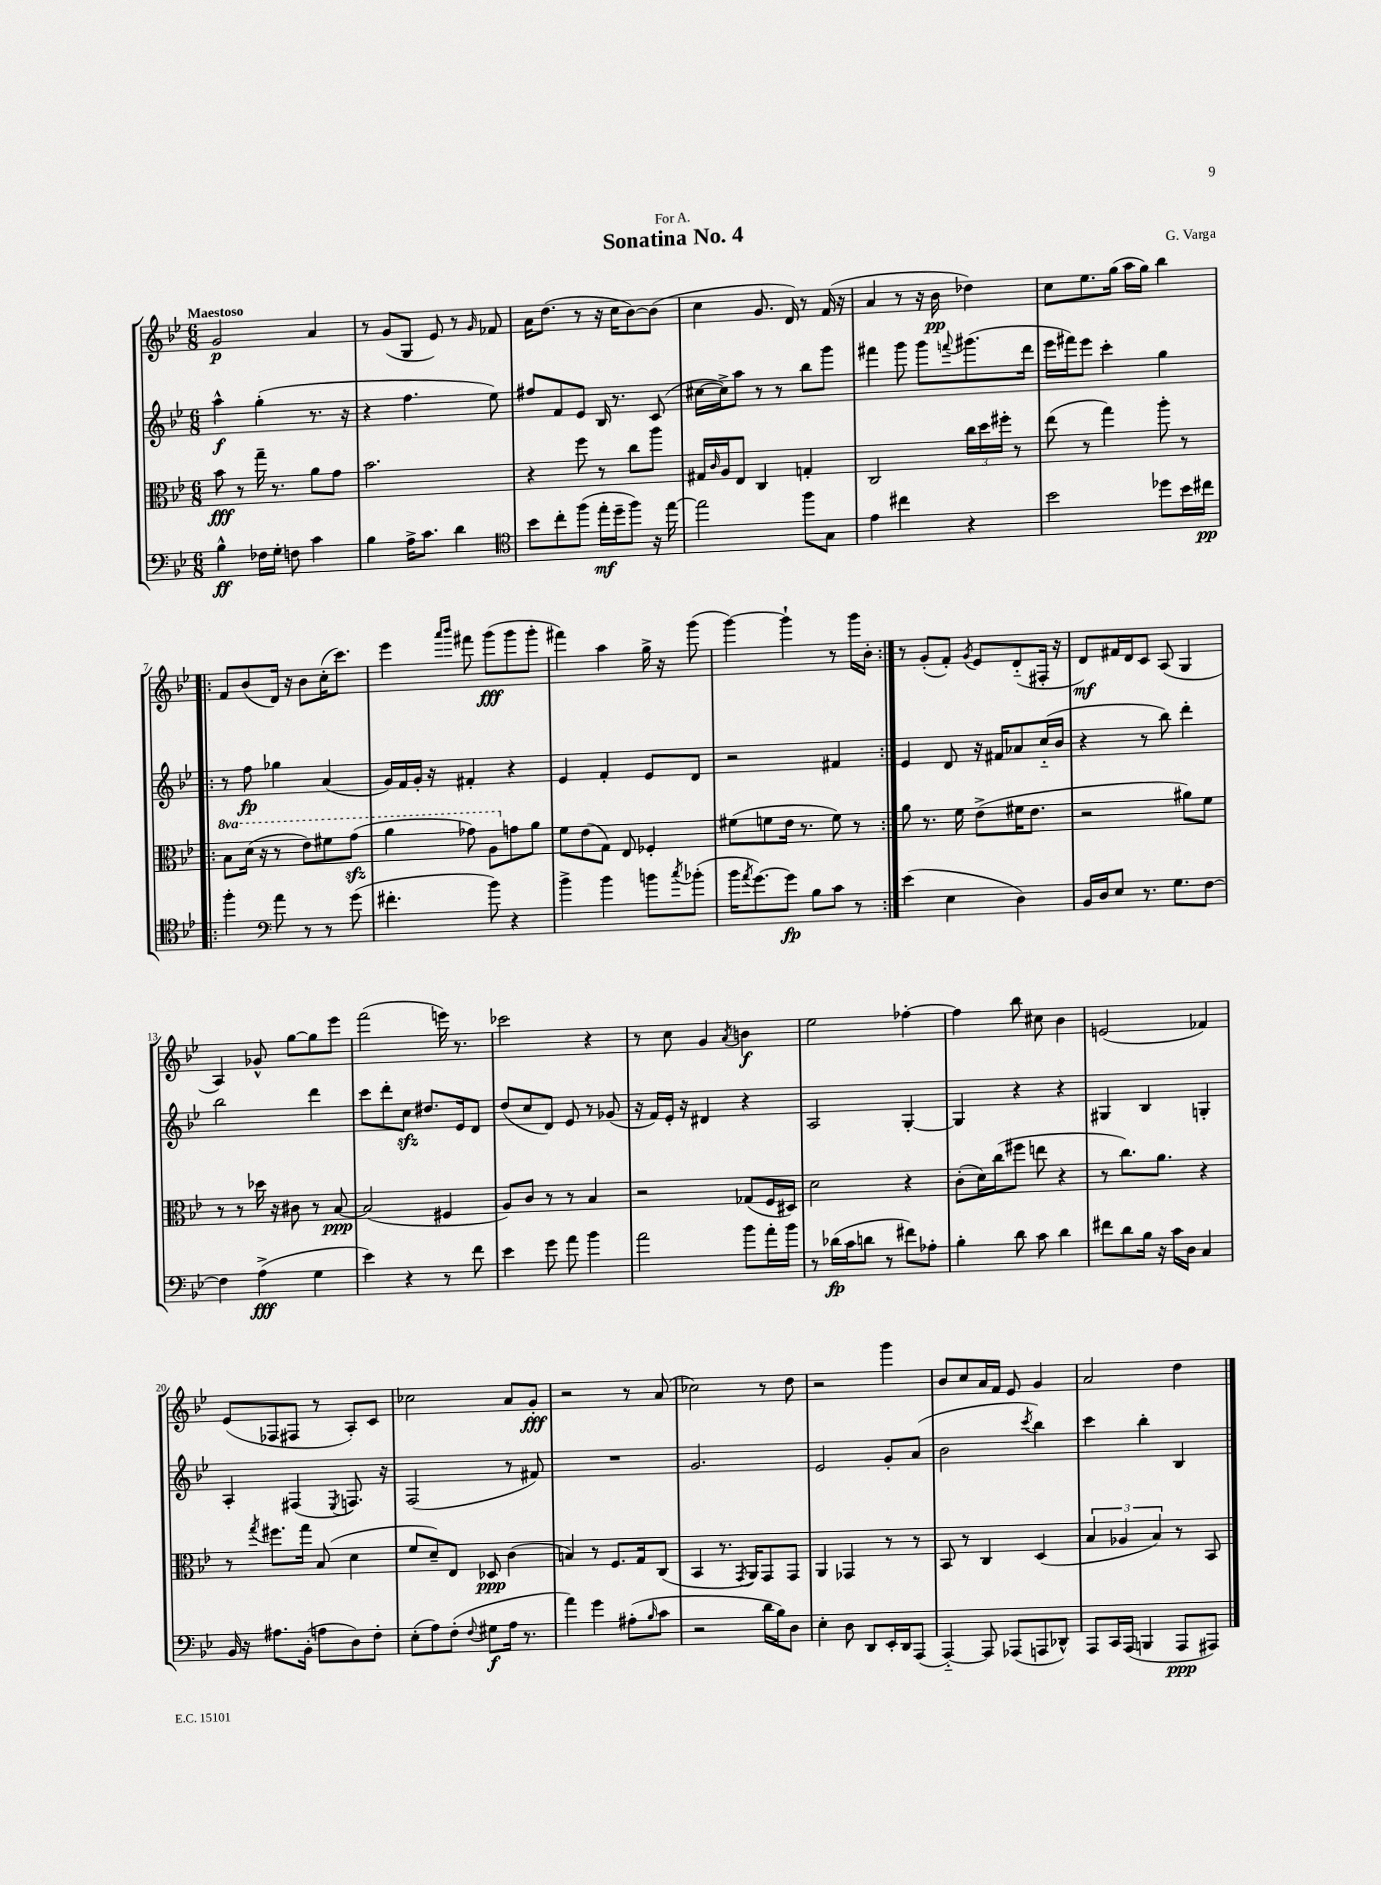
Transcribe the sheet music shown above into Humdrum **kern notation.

**kern	**kern	**kern	**kern
*staff4	*staff3	*staff2	*staff1
*clefF4	*clefC3	*clefG2	*clefG2
*k[b-e-]	*k[b-e-]	*k[b-e-]	*k[b-e-]
*M6/8	*M6/8	*M6/8	*M6/8
4B-^^\	8b-\	4aa^^\	2g/
.	8r	.	.
16F-\LL	16gg~\	(4gg'\	.
16G'\JJ	8.r	.	.
8F\	.	.	.
4c\	8a\L	8.r	4a/
.	8g\J	.	.
.	.	16r	.
=	=	=	=
4B-\	2.b-\	4r	8r
.	.	.	(8g/L
16A^\LK	.	4.ff\	8G/J
8.c\J	.	.	.
.	.	.	8e-/)
4d\	.	.	8r
.	.	.	16qqg/
.	.	8ee-\)	8f-/
=	=	=	=
*clefC4	*	*	*
8b-\L	4r	8ff#/L	16a\LK
.	.	.	(8.dd\J
8cc'\	.	8f/	.
(8ff\J	8ff\	8e-/J	8r
16ee-'\LL	8r	16B-/	16r
16dd~\J	.	8.r	16cc\LK
8ff\J)	8cc\L	.	[8b-\)
16r	8aa\J	(8c/	(8b-\]J
[16ee-\	.	.	.
=	=	=	=
2ee-\]	16G#/LL	[16cc#\LL	4cc\
.	16qqc/	.	.
.	16A/J	16cc#^\]J)	.
.	8E-/J	8aa\J	.
.	4C/	8r	8.g/
.	.	8r	.
.	.	.	16d/)
8ff\L	4G'/	8bb-\L	8r
8G\J	.	8ggg\J	(16f/
.	.	.	16r
=	=	=	=
4e-\	2C/	4fff#\	4a/
4cc#\	.	8ggg\	8r
.	.	8ggg\L	16r
.	.	.	16b-\
.	.	8qqfff/	.
4r	24cc\LL	(8.ggg#\	4dd-\)
.	24dd\	.	.
.	24ff#'\JJ	.	.
.	8r	.	.
.	.	16ddd\Jk	.
=	=	=	=
2b-\	(8ee-\	16eee-\LL	8cc\L
.	.	16fff#\J)	.
.	8r	8eee-\J	8.ee-\
.	4gg\)	4ccc'\	.
.	.	.	(16gg\Jk
.	.	.	16aa\LL
.	.	.	16gg\JJ)
8dd-\L	8aa'\	4gg\	4bb-\
16b-\L	8r	.	.
16cc#\JJ	.	.	.
=!|:	=!|:	=!|:	=!|:
4ff'\	8b-\L	8r	8f/L
.	(16dd\Jk	8ff\	(8b-/
.	16r	.	.
*clefF4	*	*	*
8a\	8r	4gg-\	16d/Jk)
.	.	.	16r
8r	8ee-\L)	.	8b-\L
8r	8ff#\	(4a/	(16cc'\K
.	.	.	8.ccc\J)
(8g\	(8gg\J	.	.
=	=	=	=
4.f#'\	4aa\	16g/LL)	4eee-\
.	.	16f/	.
.	.	16g'/JJ	.
.	.	16r	.
.	.	.	16qqaaa/LL
.	.	.	16qqbbb-/JJ
.	8gg-\)	4f#'/	8fff#\
8b-\)	8a\L	.	(8ggg\L
4r	8g\	4r	8ggg\
.	8a\J	.	8ggg'\J
=	=	=	=
4b-^\	8f\L	4e-/	4fff#\)
.	(8e-\	.	.
4b-\	8G\J)	4f'/	4aa\
.	8E-/	.	.
8b\L	4F-'/	8e-/L	16gg^\
.	.	.	16r
8qcc/	.	.	.
(8b-'\J	.	8d/J	(8ggg\
=	=	=	=
16b-\LK	(8f#\L	2r	[4ggg\)
8qa/	.	.	.
[8.g\)	.	.	.
.	8f\	.	.
8g\]J	16e-\Jk	.	4ggg`\]
.	8.r	.	.
8B-\L	.	.	.
8c\J	8f\)	4f#/	8r
8r	8r	.	16ggg\LL
.	.	.	16b-'\JJ
=:|!	=:|!	=:|!	=:|!
(4e-\	8a\	4e-/	8r
.	8.r	.	(8g'/L
4E-\	.	8d/	8f'/J)
.	16f\	.	.
.	.	.	8qg/
.	(8e-^\L	16r	8e-/L
.	.	16f#/LK	.
4D\)	16f#\K	8a-/	(8d'~/
.	8.e-\J	.	.
.	.	(16cc'~/L	16F#'/Jk
.	.	16b-/JJ	16r
=	=	=	=
16BB-/LL	2r	4r	8d/L)
16D/J	.	.	.
8E-/J	.	.	16f#/L
.	.	.	16d/J
8.r	.	8r	8c/J
.	.	8bb-\)	(8A/
8.G\L	.	.	.
.	8a#\L)	4ddd'\	4G/
[8F\J	8f\J	.	.
=	=	=	=
4F\]	8r	2bb-\	4A/)
.	8r	.	.
(4A^\	16dd-\	.	8g-^^/
.	16r	.	.
.	8c#\	.	[8gg\L
4G\	8r	4ddd\	8gg\]
.	[8B-/	.	8eee-\J
=	=	=	=
4e-\)	(2B-/]	8ccc\L	(2fff\
.	.	8ddd'\	.
4r	.	8cc\J	.
.	.	8.dd#/L	.
8r	4F#/	.	16eee\)
.	.	16e-/k	8.r
8f\	.	8d/J	.
=	=	=	=
4e-\	8A/L)	(8dd/L	2ccc-\
.	8c/J	8cc/	.
8g\	8r	8d/J)	.
8a\	8r	8e-/	.
4b-\	4B-/	8r	4r
.	.	(8g-/	.
=	=	=	=
2a\	2r	16r	8r
.	.	16f/LL)	.
.	.	16e-'/JJ	8cc\
.	.	16r	.
.	.	4d#/	4g/
.	.	.	8qa/
8b-\L	(8G-/L	4r	4b\
16a'\L	16F/L	.	.
16b-\JJ	16D#/JJ)	.	.
=	=	=	=
8r	2d\	2A/	2ee-\
(16d-\LL	.	.	.
16c\J	.	.	.
8d\J	.	.	.
8r	.	.	.
8f#\L)	4r	[4G'/	[4ff-'\
8A-'\J	.	.	.
=	=	=	=
4B-'\	(8c'\L	4G/]	4ff-\]
.	16d\L)	.	.
.	(16cc\J	.	.
8d\	8ff#\J	4r	8bb-\
8c\	8ee\	.	8cc#\
4d\	4r	4r	4b-\
=	=	=	=
8f#\L	8r	4G#/	(2e/
8d\	8.cc\L)	.	.
16B-\Jk	.	4B-/	.
16r	8.a\J	.	.
16c\LL	.	.	.
16D\JJ	.	.	.
4C/	4r	4G'/	4f-/)
=	=	=	=
16BB-/	8r	4A'/	(8e-/L
16r	.	.	.
.	8qgg/	.	.
8.A#\L	8.ff#\L	.	8F-/
.	.	(4F#/	8F#/J
(16BB-'\Jk	16gg\Jk	.	.
8A\L	(8B-/	.	8r
.	.	8qE-/	.
8D\)	4d\	8.F/)	8A'/L)
8F'\J	.	.	8c/J
.	.	16r	.
=	=	=	=
(8E-'\L	8f/L	(2F/	2cc-\
8A\)	8d~/)	.	.
(8F'\J	8E-/J	.	.
8qqF/	.	.	.
8G#\L	8D-/	.	.
16A\Jk	(4c\	8r	8a/L
8.r	.	.	.
.	.	8f#/)	8g'/J
=	=	=	=
4a\)	4B/)	2.r	2r
4g\	8r	.	.
.	8.F/L	.	.
(8A#'\L	.	.	8r
.	16G/k	.	.
16qqB-/	.	.	.
8c\J	(8C/J	.	(8a/
=	=	=	=
2r	4BB-/	2.g/	2cc-\)
.	8.r	.	.
.	8qGG/	.	.
.	16AA/LK)	.	.
16d\LL	8GG/	.	8r
16B-\J)	.	.	.
8D\J	8GG/J	.	8dd\
=	=	=	=
4E-'\	4AA/	2e-/	2r
8D\	4GG-/	.	.
8DD/L	.	.	.
16EE-'/L	8r	8g'/L	4ggg\
16DD/J	.	.	.
(8AAA/J	8r	(8a/J	.
=	=	=	=
[4AAA'~/)	8BB-/	2b-\	8b-/L
.	8r	.	8cc/
8AAA/]	4C/	.	16a/L
.	.	.	16f/JJ
(8AAA-/L	.	.	8e-/
.	.	8qccc/	.
8AAA/	(4D/	4bb-\)	4g/
8DD-^^/J)	.	.	.
=	=	=	=
8AAA/L	6B-/	4ccc\	2a/
16CC/L	.	.	.
.	6A-/	.	.
(16AAA/JJ	.	.	.
4BBB/	.	4bb-'\	.
.	6B-/)	.	.
8AAA/L	8r	4B-/	4dd\
8AAA#/J)	8BB-/	.	.
==	==	==	==
*-	*-	*-	*-
